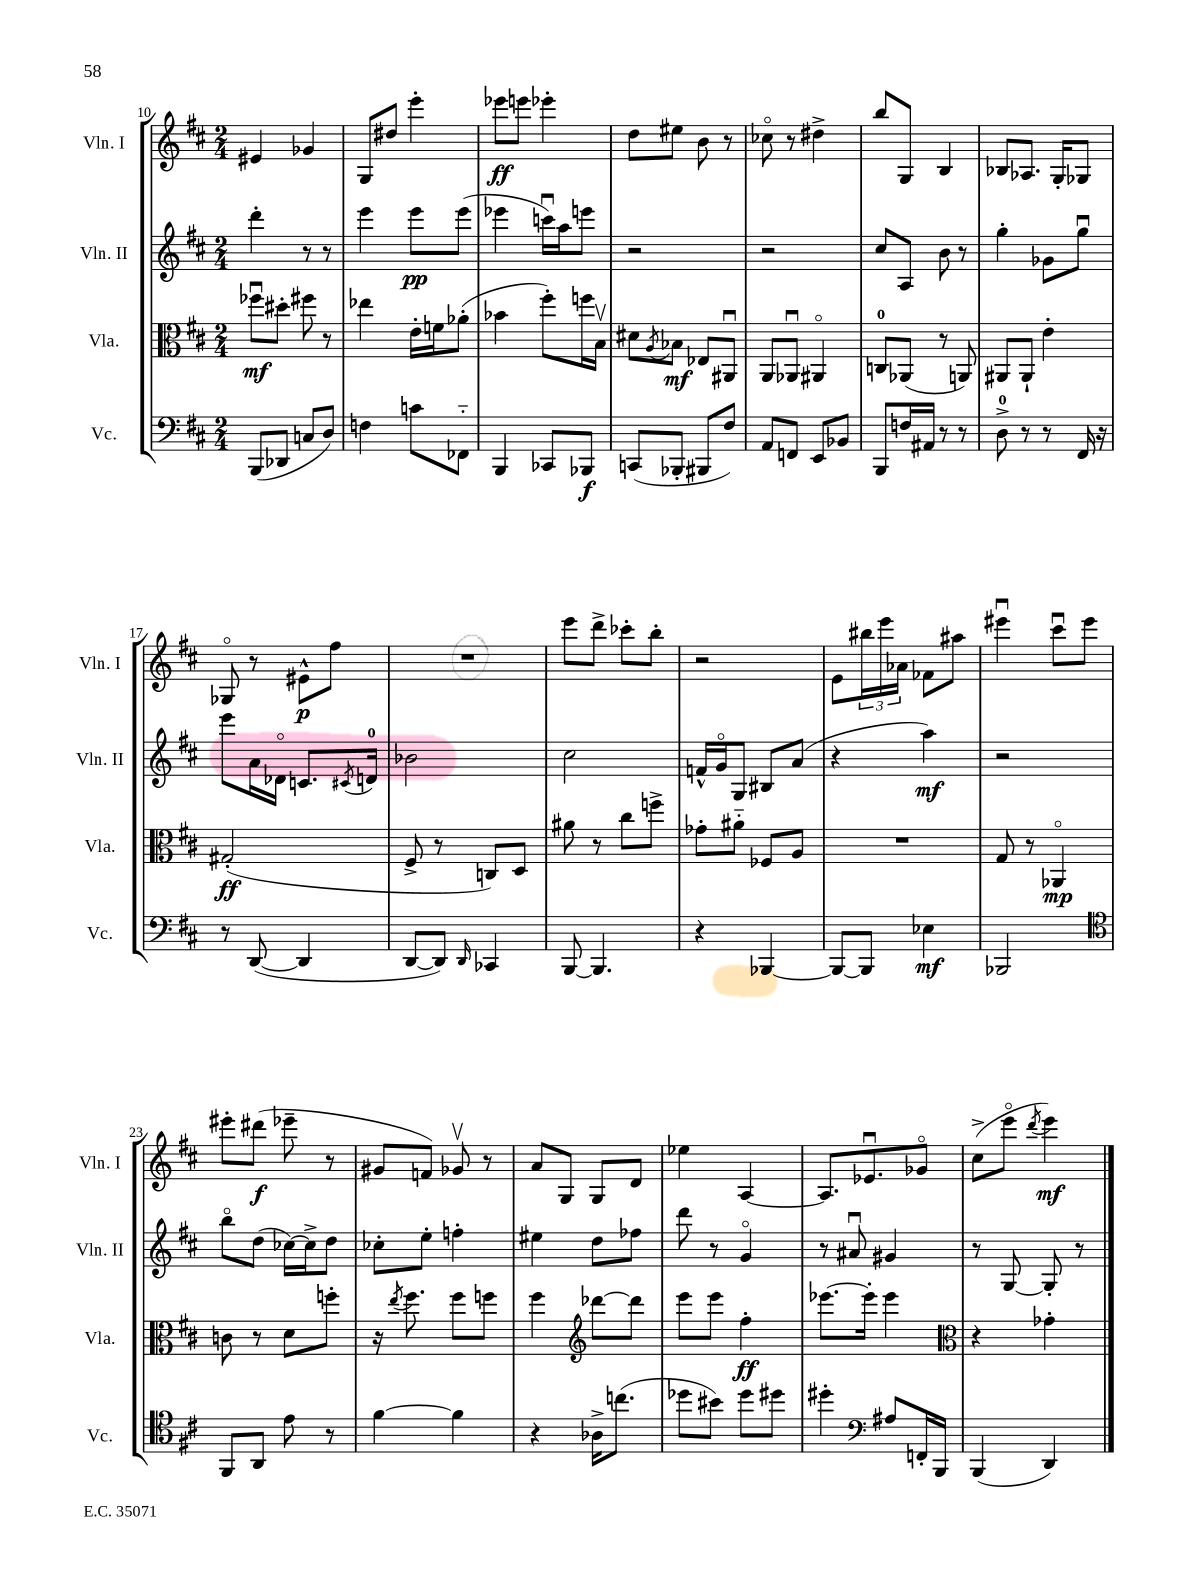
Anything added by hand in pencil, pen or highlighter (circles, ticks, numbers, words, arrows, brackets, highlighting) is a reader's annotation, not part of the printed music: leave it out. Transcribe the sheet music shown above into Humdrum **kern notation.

**kern	**kern	**kern	**kern
*staff4	*staff3	*staff2	*staff1
*clefF4	*clefC3	*clefG2	*clefG2
*k[f#c#]	*k[f#c#]	*k[f#c#]	*k[f#c#]
*M2/4	*M2/4	*M2/4	*M2/4
(8BBB	8ff-u	4ddd'	4e#
8DD-	8dd#'	.	.
8C	8ff#	8r	4g-
8D)	8r	8r	.
=	=	=	=
4F	4ee-	4eee	8G
.	.	.	8dd#
8c	16e'	8eee	4eee'
.	16f	.	.
8FF-'~	(8a-'	(8eee	.
=	=	=	=
4BBB	4b-	4eee-	8eee-
.	.	.	8eee
8CC-	8ff#')	16cccu)	4eee-'
.	.	16aa	.
8BBB-	16ff	8eee	.
.	16Bv	.	.
=	=	=	=
(8CC	8d#	2r	8dd
.	8qA	.	.
8BBB-'	8B-	.	8ee#
8BBB#	8E-	.	8b
8F#)	8AA#u	.	8r
=	=	=	=
8AA	8AA	2r	8cc-o
8FF	8AA-u	.	8r
8EE	4AA#o	.	4dd#^
8BB-	.	.	.
=	=	=	=
8BBB	8C	8cc#	8bb
16F	(8AA-	8A	8G
16AA#	.	.	.
8r	8r	8b	4B
8r	8AA)	8r	.
=	=	=	=
8D^	8AA#	4gg'	8B-
8r	8AA#`	.	8.A-
8r	4e'	8g-	.
.	.	.	16G'
16FF#	.	8ggu	8G-
16r	.	.	.
=	=	=	=
8r	(2G#'	8eee	8G-o
([8DD	.	16a	8r
.	.	16d-o	.
4DD]	.	8.c	8e#^^
.	.	.	8ff#
.	.	8qc#	.
.	.	16d	.
=	=	=	=
[8DD	8F#^	2b-	2r
8DD])	8r	.	.
16qqDD	.	.	.
4CC-	8C)	.	.
.	8D	.	.
=	=	=	=
[8BBB	8a#	2cc#	8eee
4.BBB]	8r	.	8ddd^
.	8cc#	.	8ccc-'
.	8ff^	.	8bb'
=	=	=	=
4r	8g-'	16f^^	2r
.	.	16go	.
.	8a#'~	8G	.
[4BBB-	8F-	8B#	.
.	8A	(8a	.
=	=	=	=
8BBB-_	2r	4r	8e
8BBB-]	.	.	24bb#
.	.	.	24eee
.	.	.	24a-
4E-	.	4aa)	8f-
.	.	.	8aa#
=	=	=	=
2BBB-	8G	2r	4eee#u
.	8r	.	.
.	4AA-o	.	8ccc#u
.	.	.	8eee#
=	=	=	=
*clefC4	*	*	*
8FF#	8c	8bbo	8eee#'
8AA	8r	(8dd	(8ddd#
8e	8d	[16cc-)	8eee-~
.	.	16cc-^]	.
8r	8ff'	8dd	8r
=	=	=	=
[4f#	16r	8cc-'	8g#
.	8qee	.	.
.	8.ff#	.	.
.	.	8ee'	8f)
4f#]	8ff#	4ff'	8g-v
.	8ff	.	8r
=	=	=	=
4r	4ff#	4ee#	8a
.	.	.	8G
*	*clefG2	*	*
16A-^	[8ddd-	8dd	8G
(8.cc	.	.	.
.	8ddd-]	8ff-	8d
=	=	=	=
8dd-	8eee	8ddd	4ee-
8b#)	8eee	8r	.
8dd-	4ff#'	4go	[4A
8dd#	.	.	.
=	=	=	=
4dd#'	[8.eee-	8r	8.A]
.	.	8a#u	.
.	16eee-']	.	8.e-u
*clefF4	*	*	*
8A#	4eee-	4g#	.
16FF'	.	.	8g-o
16BBB	.	.	.
=	=	=	=
*	*clefC3	*	*
(4BBB	4r	8r	(8cc#^
.	.	[8G	8eeeo
.	.	.	8qddd
4DD)	4g-'	8G']	4eee)
.	.	8r	.
==	==	==	==
*-	*-	*-	*-
